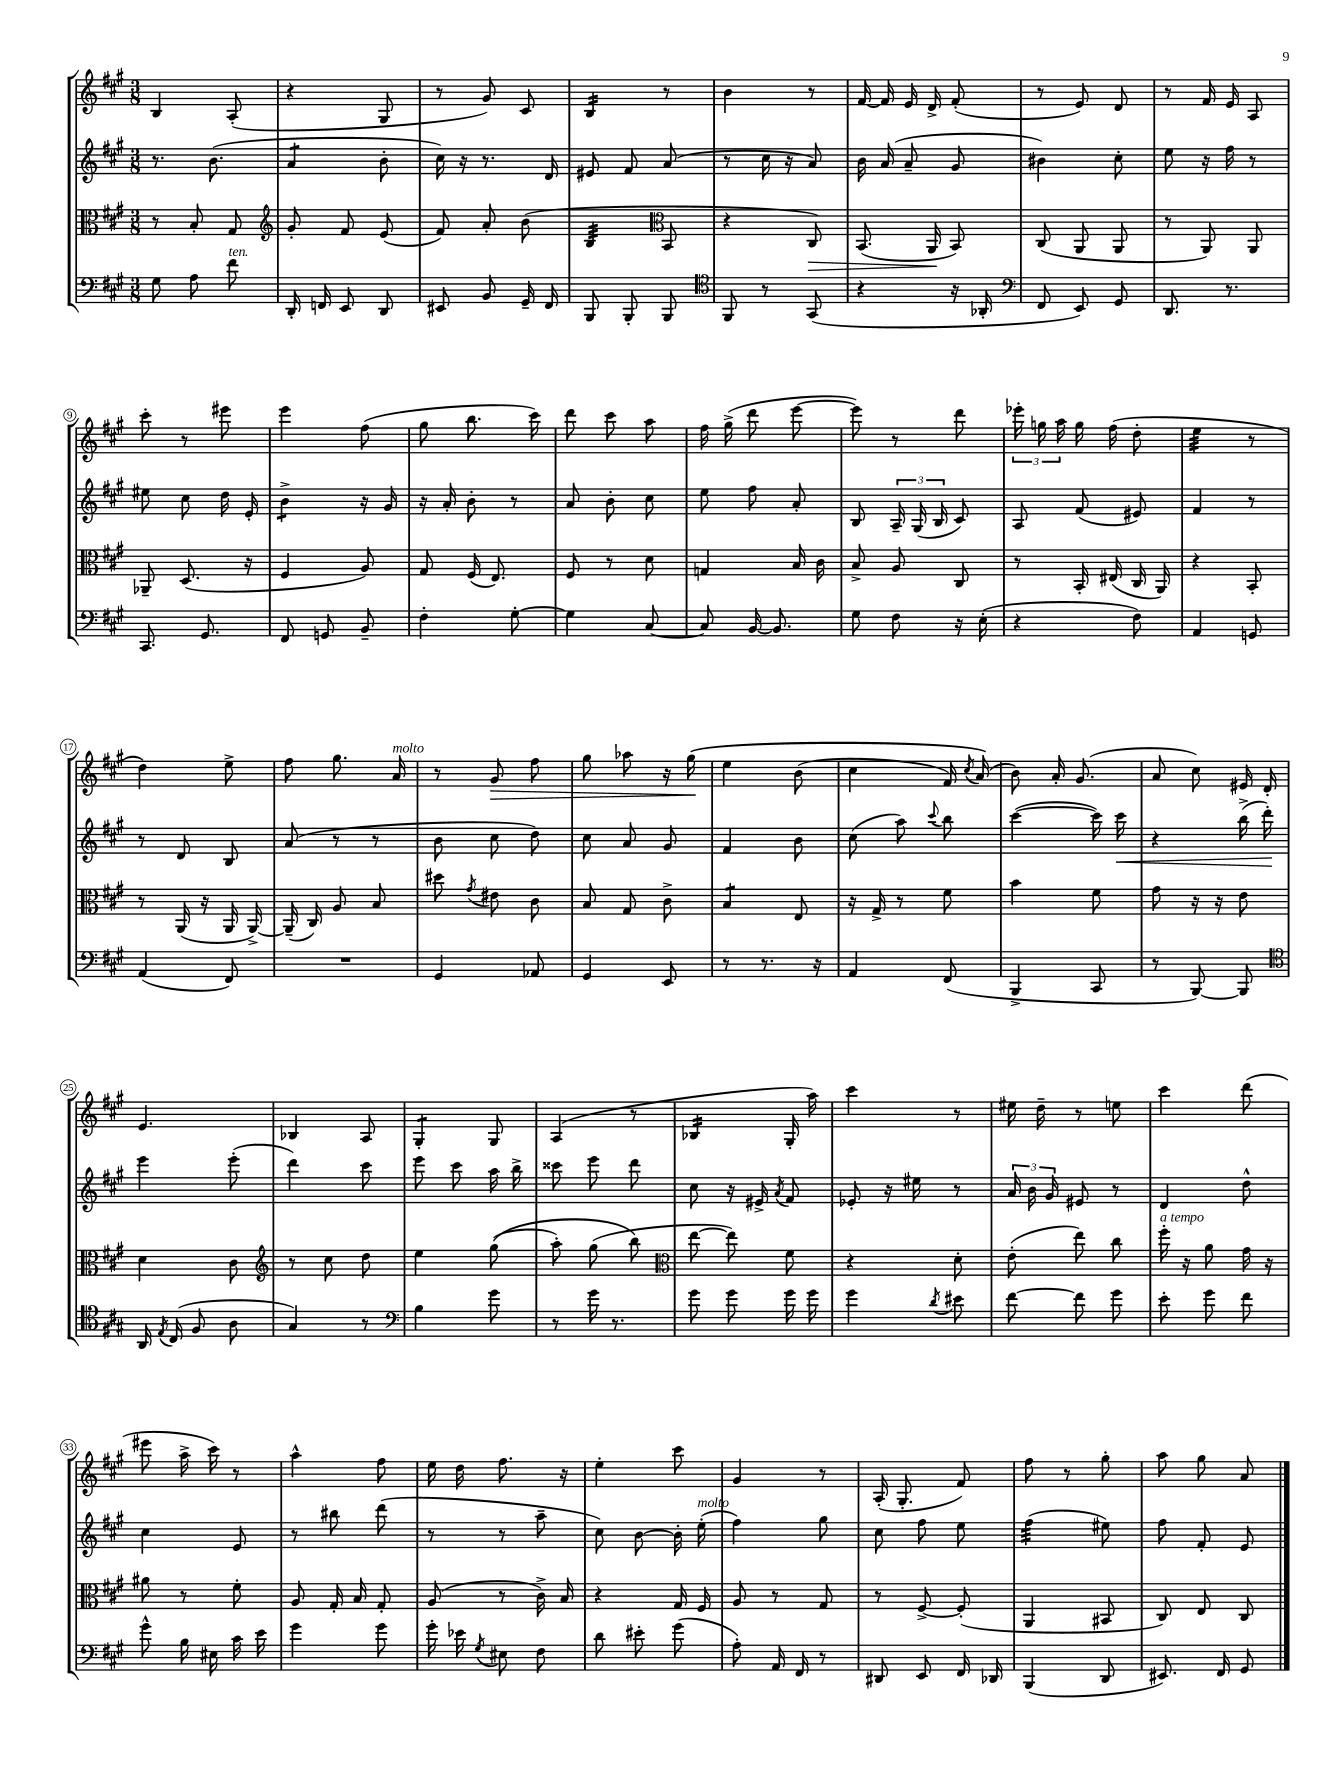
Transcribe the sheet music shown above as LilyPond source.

<<
\new StaffGroup <<
\new Staff = "s0" {
    \clef treble \key a \major \numericTimeSignature \time 3/8
    \autoBeamOff b4 a8-.( |
    r4 gis8 |
    r8 gis'8) cis'8 |
    b4:16 r8 |
    b'4 r8 |
    fis'16~ fis'16 e'16 d'16-> fis'8-.( |
    r8 e'8) d'8 |
    r8 fis'16 e'16 a8 |
    cis'''8-. r8 eis'''8 |
    e'''4 fis''8( |
    gis''8 b''8. cis'''16) |
    d'''8 cis'''8 a''8 |
    fis''16 gis''16->( d'''8 e'''8~ |
    e'''8) r8 d'''8 |
    \tuplet 3/2 { ees'''16-. g''16 a''16 } g''16 fis''16( d''8-. |
    e''4:32 r8 |
    d''4) e''8-> |
    fis''8 gis''8. a'16^\markup { \italic "molto" } |
    r8 gis'8\> fis''8 |
    gis''8 aes''8 r16 gis''16\!\( |
    e''4 b'8( |
    cis''4 fis'16) \acciaccatura { cis''8 } a'16(\) |
    b'8) a'16-. gis'8.( |
    a'8 cis''8) eis'16 d'16-. |
    e'4. |
    bes4 a8 |
    gis4:8-. gis8 |
    a4( r8 |
    bes4:16 gis16-. a''16) |
    cis'''4 r8 |
    eis''16 d''16-- r8 e''8 |
    cis'''4 d'''8( |
    eis'''8 a''16-> cis'''16) r8 |
    a''4-^ fis''8 |
    e''16 d''16 fis''8. r16 |
    e''4-. cis'''8 |
    gis'4 r8 |
    a16-.( gis8.-. fis'8) |
    fis''8 r8 gis''8-. |
    a''8 gis''8 a'8 \bar "|." |
}
\new Staff = "s1" {
    \clef treble \key a \major \numericTimeSignature \time 3/8
    \autoBeamOff r8. b'8.( |
    a'4:8 b'8-. |
    cis''16) r16 r8. d'16 |
    eis'8 fis'8 a'8( |
    r8 cis''16 r16 a'8) |
    b'16 a'16( a'8-- gis'8 |
    bis'4) cis''8-. |
    e''8 r16 fis''16 r8 |
    eis''8 cis''8 d''16 e'16-. |
    b'4:8-> r16 gis'16 |
    r16 a'16-. b'8-. r8 |
    a'8 b'8-. cis''8 |
    e''8 fis''8 a'8-. |
    b8 \tuplet 3/2 { a16-- gis16( b16 } cis'8) |
    a8 fis'8( eis'8) |
    fis'4 r8 |
    r8 d'8 b8 |
    a'8( r8 r8 |
    b'8 cis''8 d''8) |
    cis''8 a'8 gis'8 |
    fis'4 b'8 |
    cis''8( a''8) \appoggiatura { cis'''8 } b''8 |
    cis'''4~( cis'''16) cis'''16\< |
    r4 b''16->( d'''16-.\!) |
    e'''4 e'''8-.( |
    d'''4) cis'''8 |
    e'''8 cis'''8 a''16 b''16-> |
    cisis'''8 e'''8 d'''8 |
    cis''8 r16 eis'16-> \acciaccatura { a'8 } fis'8 |
    ees'8-. r16 eis''16 r8 |
    \tuplet 3/2 { a'16 b'16 gis'16 } eis'8 r8 |
    d'4 d''8-^ |
    cis''4 e'8 |
    r8 bis''8 d'''8( |
    r8 r8 a''8-- |
    cis''8) b'8~ b'16-. e''16-.^\markup { \italic "molto" }( |
    fis''4) gis''8 |
    cis''8 fis''8 e''8 |
    fis''4:32( eis''8) |
    fis''8 fis'8-. e'8 \bar "|." |
}
\new Staff = "s2" {
    \clef alto \key a \major \numericTimeSignature \time 3/8
    \autoBeamOff r8 b8-. gis8 |
    \clef treble gis'8-. fis'8 e'8( |
    fis'8) a'8-. b'8( |
    b4:32 \clef alto b,8 |
    r4 cis8\>) |
    b,8.( a,16\! b,8) |
    cis8( a,8 a,8 |
    r8 a,8) a,8 |
    aes,8-- d8.( r16 |
    fis4 a8) |
    gis8 fis16( e8.) |
    fis8 r8 d'8 |
    g4 b16 cis'16 |
    b8-> a8 cis8 |
    r8 b,16-. eis16( cis16 a,16) |
    r4 b,8-. |
    r8 a,16( r16 a,16 a,16~->) |
    a,16--( cis16) a8 b8 |
    dis''8 \acciaccatura { gis'8 } eis'8 cis'8 |
    b8 gis8 cis'8-> |
    b4:8 e8 |
    r16 gis16-> r8 fis'8 |
    b'4 fis'8 |
    gis'8 r16 r16 e'8 |
    d'4 cis'8 |
    \clef treble r8 cis''8 d''8 |
    e''4 gis''8(\( |
    a''8-.) gis''8( b''8\) |
    \clef alto e''8~ e''8) fis'8 |
    r4 d'8-. |
    e'8-.( e''8) cis''8 |
    fis''16-.^\markup { \italic "a tempo" } r16 a'8 gis'16 r16 |
    ais'8 r8 fis'8-. |
    a8 gis16-. b16 gis8-. |
    a8( r8 cis'16->) b16 |
    r4 gis16 fis16 |
    a8 r8 gis8 |
    r8 fis8~-> fis8-.( |
    a,4 bis,8 |
    cis8) e8 cis8 \bar "|." |
}
\new Staff = "s3" {
    \clef bass \key a \major \numericTimeSignature \time 3/8
    \autoBeamOff gis8 a8 fis'8^\markup { \italic "ten." } |
    d,16-. f,16 e,8 d,8 |
    eis,8 b,8 gis,16-- fis,16 |
    b,,8 b,,8-. b,,8 |
    \clef tenor fis,8 r8 gis,8( |
    r4 r16 aes,16-. |
    \clef bass fis,8 e,8) gis,8 |
    d,8. r8. |
    cis,8. gis,8. |
    fis,8 g,8 b,8-- |
    fis4-. gis8~-. |
    gis4 cis8~ |
    cis8 b,16~ b,8. |
    gis8 fis8 r16 e16-.( |
    r4 fis8) |
    a,4 g,8 |
    a,4( fis,8) |
    R4. |
    gis,4 aes,8 |
    gis,4 e,8 |
    r8 r8. r16 |
    a,4 fis,8( |
    b,,4-> cis,8 |
    r8 b,,8~) b,,8 |
    \clef tenor a,16 \acciaccatura { e8 } cis16( fis8 a8 |
    gis4) r8 |
    \clef bass b4 gis'8 |
    r8 gis'16 r8. |
    gis'8 gis'8 gis'16 gis'16 |
    gis'4 \acciaccatura { d'8 } eis'8 |
    fis'8~ fis'8 gis'8 |
    e'8-. gis'8 fis'8 |
    gis'8-^ b16 eis16 cis'16 e'16 |
    gis'4 gis'8 |
    gis'16-. ees'16 \acciaccatura { gis8 } eis8 fis8 |
    d'8 eis'8-. gis'8( |
    a8-.) a,16 fis,16 r8 |
    dis,8 e,8 fis,16 des,16 |
    b,,4( d,8 |
    eis,8.) fis,16 gis,8 \bar "|." |
}
>>
>>
\layout { \context { \Score \override BarNumber.stencil = #(make-stencil-circler 0.1 0.3 ly:text-interface::print) } }
